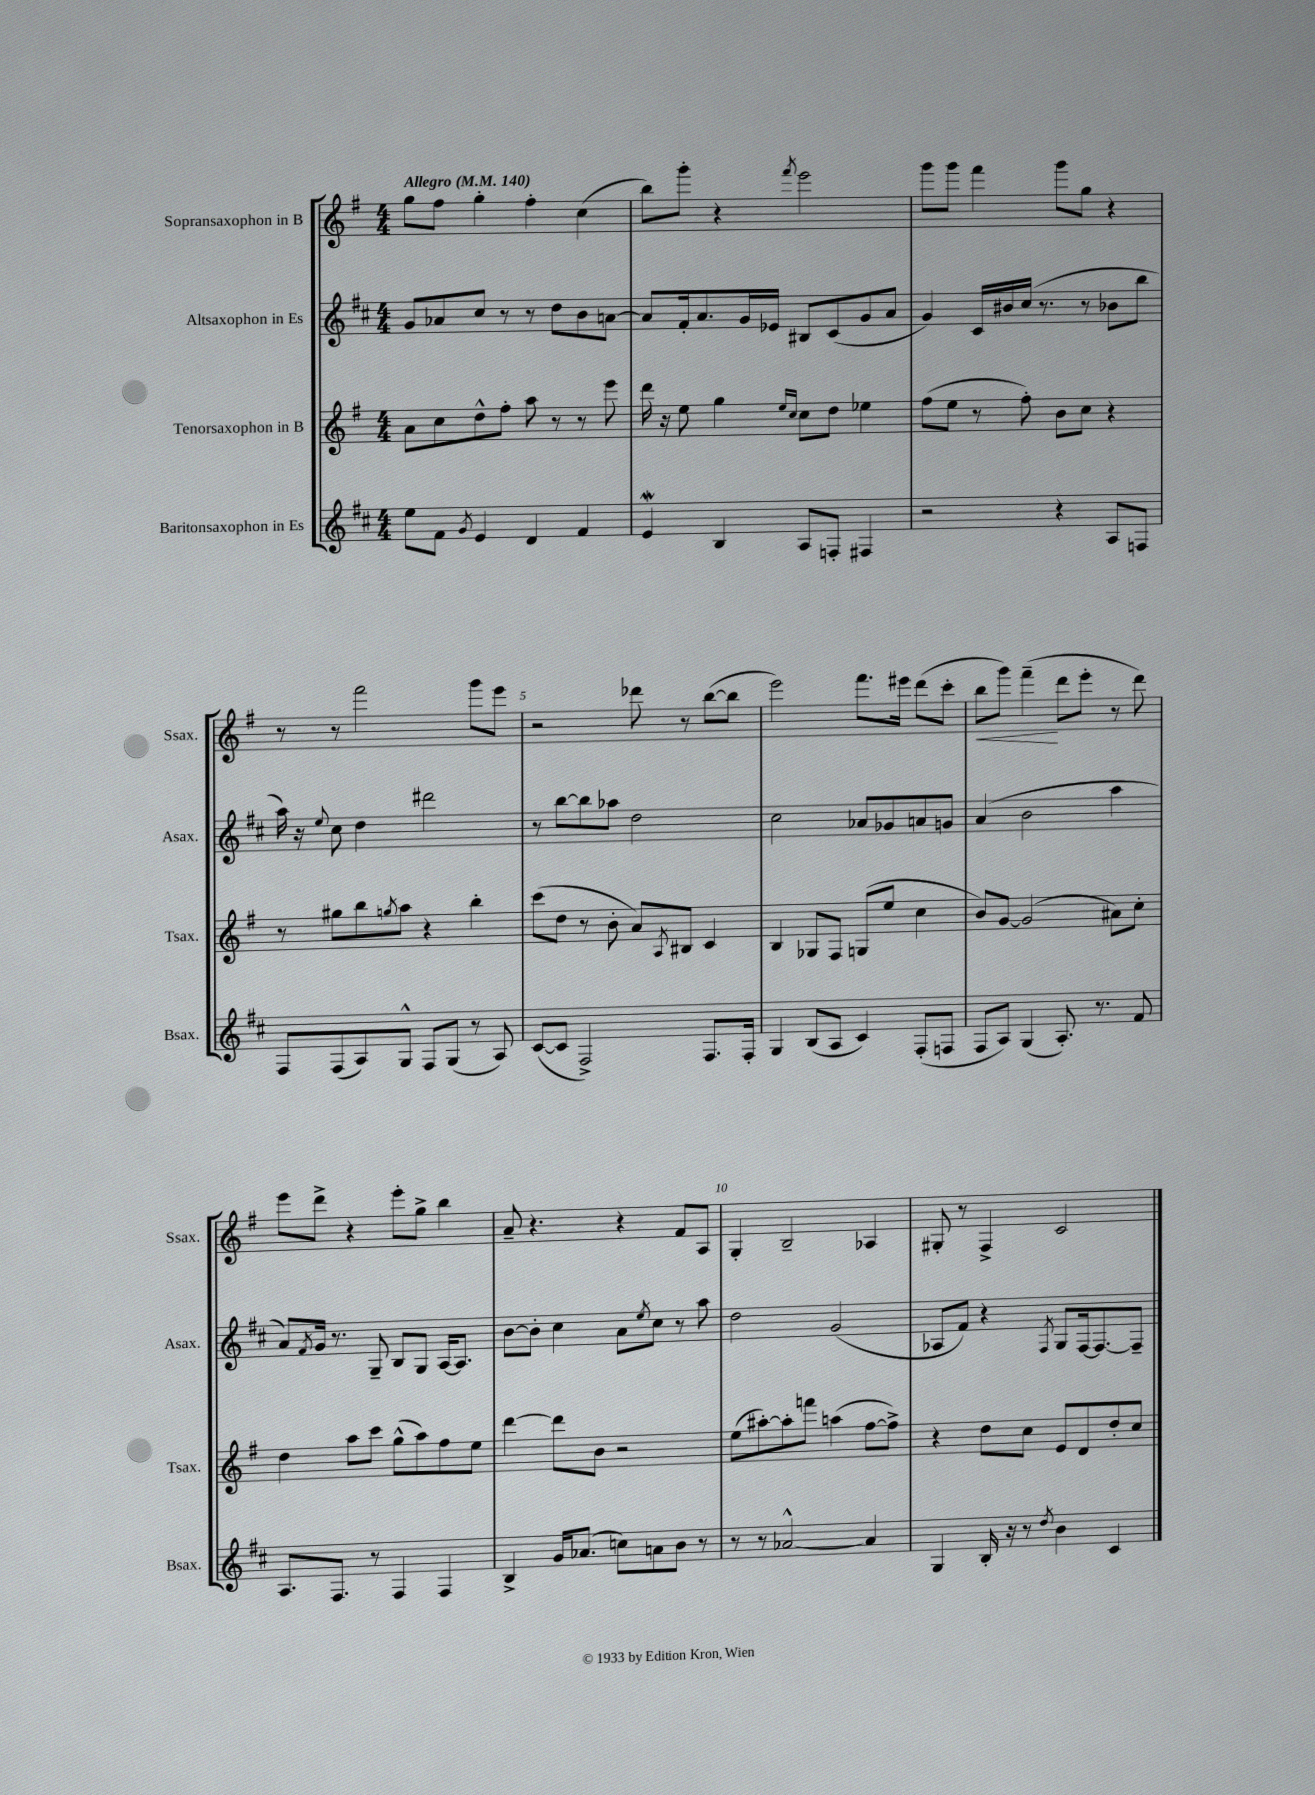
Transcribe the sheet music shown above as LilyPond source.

<<
\new StaffGroup <<
\new Staff = "s0" \with { instrumentName = "Sopransaxophon in B" shortInstrumentName = "Ssax." } {
    \clef treble \key g \major \numericTimeSignature \time 4/4 \tempo "Allegro" 4 = 140
    g''8 fis''8 g''4-. fis''4-. c''4( |
    b''8) g'''8-. r4 \acciaccatura { fis'''8 } e'''2 |
    g'''8 g'''8 fis'''4 g'''8 g''8 r4 |
    r8 r8 fis'''2 g'''8 e'''8 |
    r2 des'''8 r8 b''8~( b''8 |
    e'''2) fis'''8. eis'''16 d'''8( c'''8-. |
    b''8\< g'''8) fis'''4--\!( d'''8 e'''8-. r8 d'''8) |
    e'''8 d'''8-> r4 e'''8-. g''8-> b''4 |
    a'8-- r4. r4 fis'8 a8 |
    g4-. b2-- aes4 |
    gis8-. r8 fis4-> c'2 \bar "|." |
}
\new Staff = "s1" \with { instrumentName = "Altsaxophon in Es" shortInstrumentName = "Asax." } {
    \clef treble \key d \major \numericTimeSignature \time 4/4
    g'8 aes'8 cis''8 r8 r8 d''8 b'8 a'8~ |
    a'8 fis'16-. a'8. g'16 ees'16 bis8 cis'8( g'8 a'8 |
    g'4) cis'16 bis'16 cis''16( r8. r8 bes'8 b''8 |
    a''16) r16 \appoggiatura { e''8 } cis''8 d''4 dis'''2 |
    r8 b''8~ b''8 aes''8 d''2 |
    cis''2 aes'8 ges'8 a'8 g'8 |
    a'4( b'2 a''4 |
    a'8) \acciaccatura { fis'8 } g'16 r8. g8-- b8 g8 a16~ a8. |
    b'8~ b'8-. cis''4 a'8 \acciaccatura { e''8 } cis''8 r8 a''8 |
    d''2 g'2( |
    aes8 fis'8) r4 \acciaccatura { fis8 } g8 fis16~ fis8.~ fis8-- \bar "|." |
}
\new Staff = "s2" \with { instrumentName = "Tenorsaxophon in B" shortInstrumentName = "Tsax." } {
    \clef treble \key g \major \numericTimeSignature \time 4/4
    a'8 c''8 d''8-^ fis''8-. a''8 r8 r8 e'''8 |
    d'''16 r16 e''8 g''4 \grace { e''16 c''16 } c''8 d''8 ees''4 |
    fis''8( e''8 r8 fis''8-.) b'8 c''8 r4 |
    r8 gis''8 b''8 \acciaccatura { g''8 } a''8 r4 b''4-. |
    c'''8( d''8 r8 b'8-. a'8) \acciaccatura { a8 } bis8 c'4 |
    b4 ges8 fis8 g8( e''8 c''4 |
    b'8) g'8~ g'2( ais'8) c''8-. |
    d''4 a''8 c'''8 g''8-^( a''8) fis''8 e''8 |
    d'''4~ d'''8 b'8 r2 |
    e''8( ais''8~-.) ais''8-. f'''8 a''4( fis''8~ fis''8->) |
    r4 d''8 c''8 e'8 d'8 d''8-. c''8 \bar "|." |
}
\new Staff = "s3" \with { instrumentName = "Baritonsaxophon in Es" shortInstrumentName = "Bsax." } {
    \clef treble \key d \major \numericTimeSignature \time 4/4
    e''8 fis'8 \acciaccatura { g'8 } e'4 d'4 fis'4 |
    e'4\mordent b4 a8 f8-. fis4 |
    r2 r4 a8 f8 |
    fis8 fis8( a8) g8-^ fis8 g8( r8 a8) |
    cis'8~( cis'8 fis2->) fis8. fis16-. |
    g4 b8( a8 cis'4) fis8-.( f8 |
    fis8 a8) g4( a8.-.) r8. fis'8 |
    a8. fis8. r8 fis4 fis4 |
    b4-> g'16 aes'8.( c''8) a'8 b'8 r8 |
    r8 r8 aes'2~-^ aes'4 |
    g4 b16-. r16 r8 \acciaccatura { d''8 } b'4 cis'4 \bar "|." |
}
>>
>>
\layout { \context { \Score \override BarNumber.break-visibility = ##(#f #t #t) barNumberVisibility = #(every-nth-bar-number-visible 5) } }
